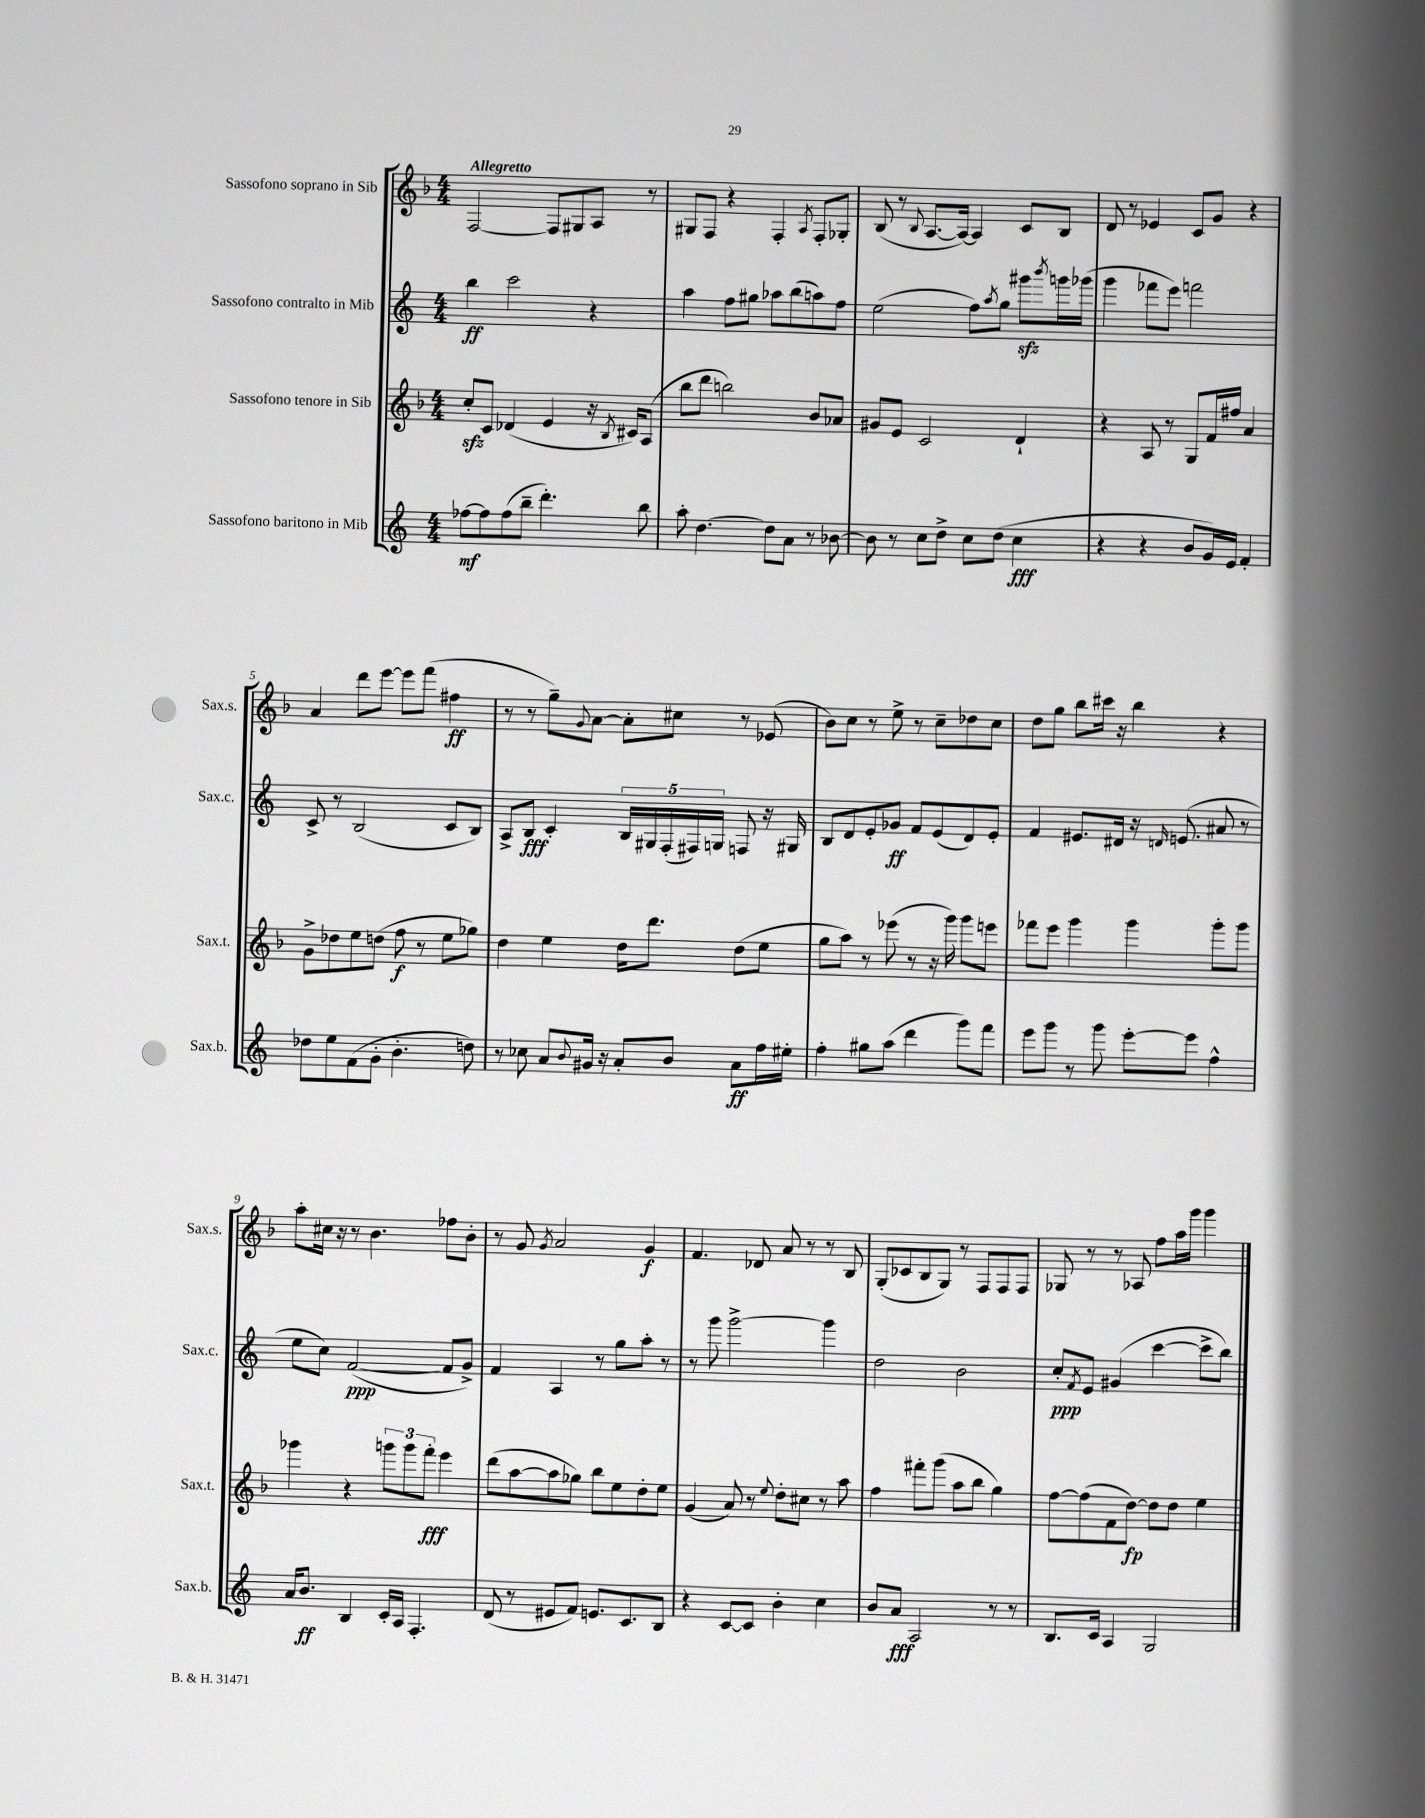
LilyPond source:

<<
\new StaffGroup <<
\new Staff = "s0" \with { instrumentName = "Sassofono soprano in Sib" shortInstrumentName = "Sax.s." } {
    \clef treble \key f \major \numericTimeSignature \time 4/4 \tempo "Allegretto"
    f2~ f8 gis8 a8 r8 |
    gis8 f8 r4 f4-. \acciaccatura { a8 } f8-. ges8-. |
    bes8( r8 \appoggiatura { bes8 } a8.~ a16~) a4 c'8 bes8 |
    d'8 r8 ees'4 c'8 g'8 r4 |
    a'4 d'''8 e'''8~ e'''8 f'''8( fis''4\ff |
    r8 r8 g''8--) \appoggiatura { g'8 } a'8~ a'8-. cis''8 r8 ees'8( |
    bes'8) c''8 r8 e''8-> r8 c''8-- des''8 c''8 |
    d''8 g''8 bes''8 cis'''16 r16 bes''4 r4 |
    a''8-. cis''16 r16 r8 bes'4. fes''8 bes'8-. |
    r8 g'8 \acciaccatura { g'8 } a'2 g'4\f |
    f'4. des'8 a'8 r8 r8 bes8 |
    g8-.( ces'8 bes8 g8) r8 f8 f8 f8 |
    ges8 r8 r8 aes8 f''8 a''16 g'''16 g'''4 \bar "|." |
}
\new Staff = "s1" \with { instrumentName = "Sassofono contralto in Mib" shortInstrumentName = "Sax.c." } {
    \clef treble \key c \major \numericTimeSignature \time 4/4
    b''4\ff c'''2 r4 |
    a''4 f''8 gis''8 aes''8 b''8( a''8) f''8 |
    e''2( f''8) \acciaccatura { a''8 } g''8 gis'''8\sfz \acciaccatura { b'''8 } g'''16 ges'''16( |
    g'''4 fes'''8 e'''8) f'''2 |
    c'8-> r8 b2( c'8 b8) |
    a8-> b8\fff c'4-. \tuplet 5/4 { b16 gis16 f16-.( fis16) g16 } f8 r16 gis16 |
    b8 d'8 e'8-. ges'8\ff f'8 e'8( d'8) e'8-. |
    f'4 eis'8. dis'16 r16 \grace { d'16 } e'8.( ais'8 r8 |
    e''8 c''8) f'2~\ppp( f'8 g'8->) |
    f'4 a4 r8 g''8 a''8-. r8 |
    r8 g'''8 g'''2~-> g'''4 |
    d''2 b'2 |
    c''8-.\ppp \acciaccatura { f'8 } e'8 gis'4( c'''4~ c'''8-> b''8) \bar "|." |
}
\new Staff = "s2" \with { instrumentName = "Sassofono tenore in Sib" shortInstrumentName = "Sax.t." } {
    \clef treble \key f \major \numericTimeSignature \time 4/4
    c''8-.\sfz c'8 des'4( e'4 r16 \acciaccatura { bes8 } cis'16) a8( |
    bes''8 d'''8 b''2) bes'8 aes'8 |
    gis'8 e'8 c'2 d'4-! |
    r4 a8 r8 g8 f'16 fis''16 a'4 |
    g'8-> des''8 e''8 d''8( f''8\f r8 e''8 ges''8) |
    d''4 e''4 d''16 d'''8. d''8( e''8 |
    g''8 a''8) r8 ees'''8( r8 r16 g'''16) g'''8 e'''8 |
    fes'''8 e'''8 g'''4 g'''4 g'''8-. g'''8 |
    ges'''4 r4 \tuplet 3/2 { g'''8 g'''8 f'''8-.\fff } e'''4 |
    d'''8( a''8~ a''8 ges''8) bes''8 e''8 d''8-. e''8 |
    g'4( a'8) r8 \appoggiatura { e''8 } d''8-. cis''8 r8 a''8 |
    f''4 fis'''8-. g'''8( a''8 bes''8 g''4) |
    f''8~ f''8( f'8 d''8~\fp) d''8 d''8 e''4 \bar "|." |
}
\new Staff = "s3" \with { instrumentName = "Sassofono baritono in Mib" shortInstrumentName = "Sax.b." } {
    \clef treble \key c \major \numericTimeSignature \time 4/4
    fes''8~\mf fes''8 fes''8( b''8-- d'''4.-.) b''8 |
    a''8-. d''4.~ d''8 a'8 r8 bes'8~ |
    bes'8 r8 c''8 d''8-> c''8 d''8( c''4\fff |
    r4 r4 b'8 g'16) e'16 f'4-. |
    des''8 e''8 f'8( g'8-. b'4.-. d''8) |
    r8 ces''8 a'8 \appoggiatura { b'8 } gis'16 r16 a'8-. b'8 a'8\ff f''16 eis''16-. |
    f''4-. gis''8 a''8( d'''4 g'''8) f'''8 |
    e'''8 g'''8 r8 g'''8 e'''8~-. e'''8 f''4-^ |
    a'16 b'8.\ff b4 c'16-. a16 f4.-. |
    d'8( r8 eis'8 f'8) e'8. c'8. b8 |
    r4 c'8~ c'8 b'4-. c''4 |
    b'8 a'8\fff a2 r8 r8 |
    b8. c'16 a4 g2 \bar "|." |
}
>>
>>
